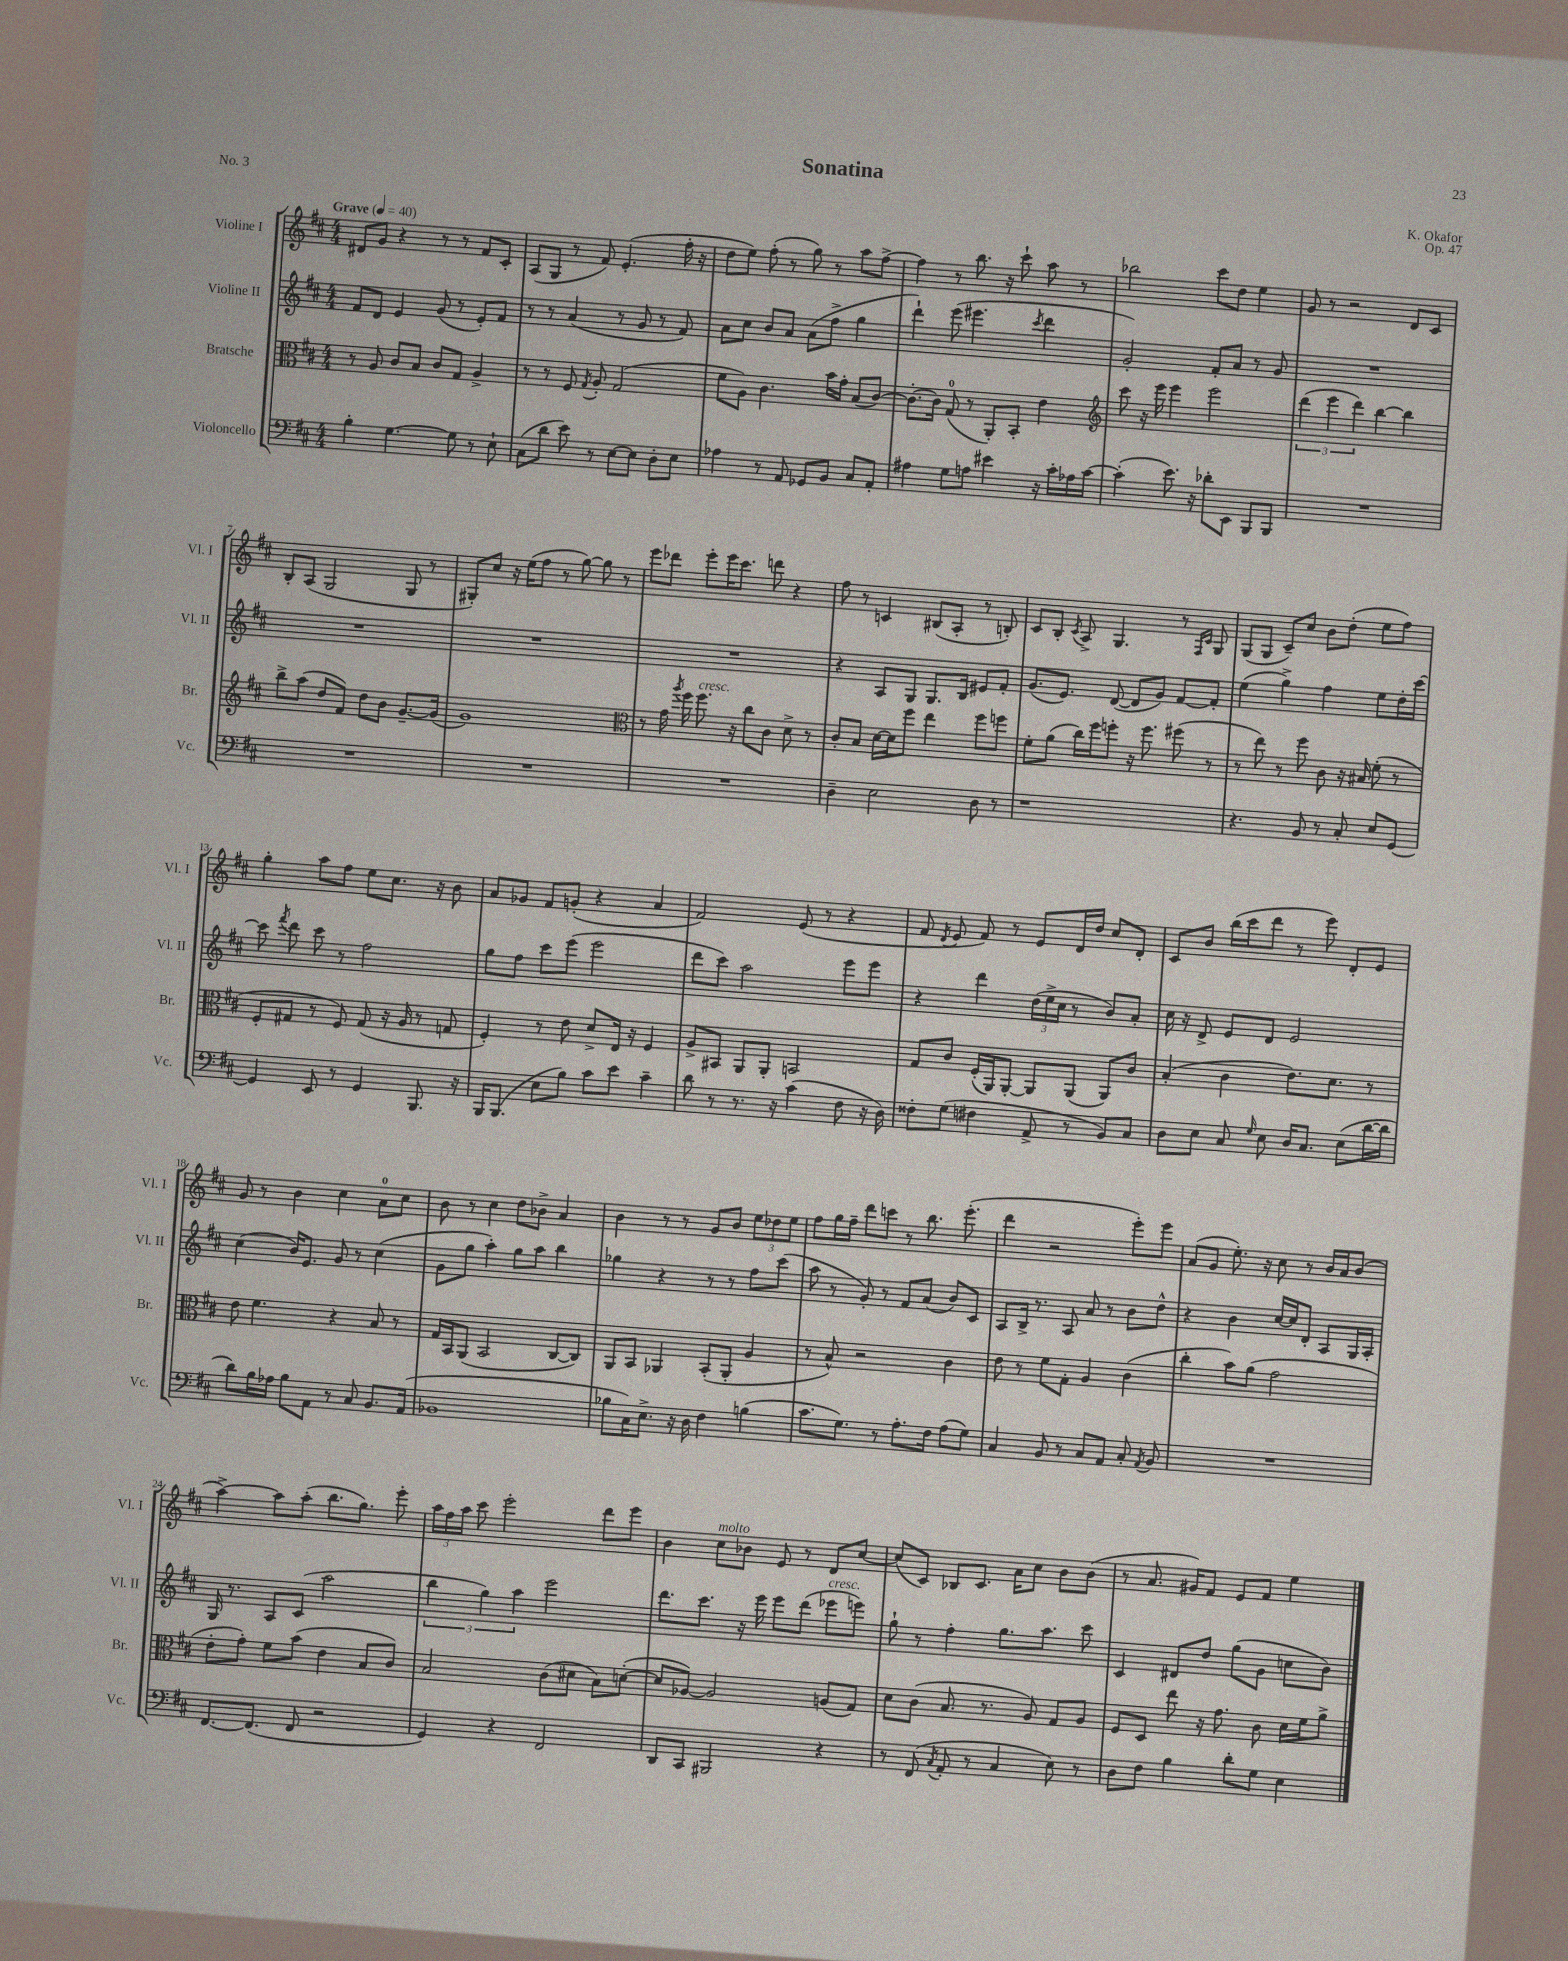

**kern	**kern	**kern	**kern
*staff4	*staff3	*staff2	*staff1
*clefF4	*clefC3	*clefG2	*clefG2
*k[f#c#]	*k[f#c#]	*k[f#c#]	*k[f#c#]
*M4/4	*M4/4	*M4/4	*M4/4
*MM40	*MM40	*MM40	*MM40
4B'	8r	8f#	8d#
.	8A	8d	8g
[4.G	8c#	4e	4r
.	8B	.	.
.	8c#	(8g	8r
8G]	8G	8r	8r
8r	4A^	8e')	8f#
8E`	.	8f#	8c#'
=	=	=	=
(8C#	8r	8r	(8A
8d	8r	8r	8G
8e)	8F#	(4a	8r
.	8qG	.	.
8r	8A'	.	8f#)
[8E	(2G	8r	(4.e'
8E]	.	8g	.
8D'	.	8r	.
8E	.	8f#)	16ff#'
.	.	.	16r
=	=	=	=
4A-	8f#	8a	8dd
.	8A)	8cc#	8ee)
8r	4.c#	8b	(8ff#'
8AA	.	8a	8r
8GG-	.	(8a	8gg)
8BB	16b	8ff#^	8r
.	16g'	.	.
8C#	(8B	4gg	8aa
8AA'	[8c#)	.	[8ff#^
=	=	=	=
4A#	8.c#'_	4ddd`)	4ff#]
.	16c#]	.	.
8G	(8G	(8eee	8r
8A	8r	4.eee#	8.bb
4e#	8AA')	.	.
.	.	.	16r
.	8BB'	.	8ccc#`
.	.	8qccc#	.
16r	4e	4ddd	8aa
16c#'	.	.	.
16A-	.	.	8r
[16c#	.	.	.
=	=	=	=
*	*clefG2	*	*
(4c#']	8ccc#	2g')	2bb-
.	16r	.	.
.	16eee	.	.
8.e)	4eee	.	.
16r	.	.	.
8d-'	2eee	8f#'	8ccc#
8EE	.	8a	8dd
8BBB	.	8r	4ee
8BBB	.	8g	.
=	=	=	=
1r	(6ddd	1r	8g
.	.	.	8r
.	6eee	.	.
.	.	.	2r
.	6ddd)	.	.
.	[4bb	.	.
.	4bb]	.	8d
.	.	.	8c#
=	=	=	=
1r	8bb^	1r	8B'
.	(8aa	.	(8A
.	8dd	.	2G
.	8f#)	.	.
.	8dd	.	.
.	8b	.	.
.	[8.g~	.	8G
.	.	.	8r
.	(16g]	.	.
=	=	=	=
1r	1g)	1r	8G#')
.	.	.	8cc#
.	.	.	16r
.	.	.	(16ee
.	.	.	8ff#
.	.	.	8r
.	.	.	[8gg)
.	.	.	8gg]
.	.	.	8r
=	=	=	=
*	*clefC3	*	*
1r	8r	1r	8eee
.	16g	.	8ddd-
.	8qaa	.	.
.	16ff#	.	.
.	8.ff#	.	8eee'
.	.	.	16eee
.	16r	.	8.ccc#
.	8cc#	.	.
.	8c#	.	8ddd
.	8d^	.	4r
.	8r	.	.
=	=	=	=
4D~	8c#'	4r	8ff#
.	8B	.	8r
2E	[16d	8A	4c
.	16d]	.	.
.	8ff#	8G	.
.	4ee	8.G	(8B#
.	.	.	8A'
.	.	16B	.
8D	8ff#	8e#	8r
8r	8ff	8f#'	8B')
=	=	=	=
1r	8f#'	(8.g	8c#
.	(8a	.	8B'
.	.	8.e)	.
.	.	.	8qc#
.	16cc#)	.	8A^
.	16ff#	.	.
.	8ff'	([8d	4.G
.	16r	8d]	.
.	8.ff	.	.
.	.	8g)	.
.	(8ff#	[8f#	8r
.	.	.	16qqF#
.	.	.	16qqc#
.	8r	8f#']	8G
=	=	=	=
4.r	8r	(4ee	(8G
.	8ee)	.	8G
.	8r	4gg^)	8c#~)
8BB	8ff#	.	8cc#
8r	8c#	4ff#	8b
8C#'	16r	.	(8dd'
.	16B#	.	.
8E	(8f#'	8ee	8ee
[8GG	8r	16dd'	8ff#)
.	.	[16ccc#	.
=	=	=	=
4GG]	8F#'	8ccc#]	4gg'
.	.	8qfff#	.
.	8G#	8ddd	.
8EE	8r	8ccc#	8aa
8r	8F#)	8r	8ff#
4GG	(8G#	2ff#	8ee
.	16r	.	8.cc#
.	16A	.	.
8.BBB	8r	.	.
.	.	.	16r
.	8G	.	8b
16r	.	.	.
=	=	=	=
16BBB	4F#')	8gg	8a
(8.BBB	.	.	.
.	.	8ff#	8g-
8E	8r	8ccc#	8f#
8B)	8e	(8eee	(8g'
8c#	8d^	2eee	4r
8e	16E	.	.
.	16r	.	.
4c#~	4F#	.	4a
=	=	=	=
8d	8A^	8ddd	2f#)
8r	8BB#	8ccc#)	.
8.r	8AA	2aa	.
.	8AA'	.	.
16r	.	.	.
(4c#	2BB	.	(8e
.	.	.	8r
8F#	.	8eee	4r
16r	.	8eee	.
16D)	.	.	.
=	=	=	=
8F##'	8G	4r	8f#
.	.	.	8qd
(8G	8c#	.	8e
4F#	(16F#'	4ddd	8f#)
.	16AA)	.	.
.	[8AA'	.	8r
8AA^	8AA]	(24dd	8e
.	.	24ee^	.
.	.	24cc#	.
8r	(8AA	8r	16d
.	.	.	16dd
8BB)	8AA)	8b)	8cc#
8C#	8c#	8a'	8d'
=	=	=	=
8D	(4B'	16cc#	8c#
.	.	16r	.
8E	.	8d^	8b
8C#	4c#	8e	(16bb
.	.	.	16ccc#
16qqG	.	.	.
8E	.	8d	8ddd
16D	8.e)	2e	8r
8.C#	.	.	.
.	.	.	8eee)
.	8.d	.	.
(8E	.	.	8d'
[16d	8r	.	8e
16d]	.	.	.
=	=	=	=
8d)	8e	(4cc#	8g
16B	4.f#	.	8r
16A-	.	.	.
8B	.	16b)	4b
.	.	8.e	.
8AA	.	.	.
8r	4r	8g	4cc#
8C#	.	8r	.
8.BB	8B	(4cc#	8a
.	8r	.	8cc#
(16AA	.	.	.
=	=	=	=
1BB-	16G	8g	8b
.	16BB	.	.
.	(8AA	8gg	8r
.	2BB	4aa')	4cc#
.	.	8gg	8dd
.	.	8aa	8b-^
.	[8C#	4bb	4a
.	8C#])	.	.
=	=	=	=
8B-	8AA	4gg-	4b
16C#)	8BB	.	.
8.E^	.	.	.
.	4AA-	4r	8r
16r	.	.	8r
16D	.	.	.
4F#	(8BB'	8r	8g
.	8AA-'	8r	8b
(4B	4A	8ff#	12ee
.	.	.	12dd-
.	.	(8ccc#	.
.	.	.	12ee
=	=	=	=
8.c#	8r	8aa	8ff#
.	8B^^)	8r	16gg
8.G)	.	.	16ff#~
.	2r	8g')	8ddd
8r	.	8r	8ccc
8.A'	.	8f#	8r
.	.	(8a	8.bb
16F#	.	.	.
(8A	4c#	8b)	.
.	.	.	(8.eee'
8G)	.	8c#	.
=	=	=	=
4C#	8e	8A	4ddd
.	8r	16B^	.
.	.	8.r	.
8BB	8f#	.	2r
8r	8G'	8A	.
8C#	4A	8a	.
8AA	.	8r	.
8C#'	(4c#	8b	8eee')
8qAA	.	.	.
8BB	.	8dd^^	8eee
=	=	=	=
1r	4cc#'	4r	(8a
.	.	.	8g
.	8b)	4b	8.ee')
.	(8a	.	.
.	.	.	16r
.	2g	[16cc#	8cc#
.	.	16cc#]	.
.	.	8d'	8r
.	.	8A	16b
.	.	.	16a
.	.	16G	(8b
.	.	16A'	.
=	=	=	=
[8.FF#	8e'	16G	[4aa^)
.	.	8.r	.
.	8g')	.	.
(8.FF#]	.	.	.
.	8f#	8A	8aa]
8FF#	(8b	(8c#	(8aa'
2r	4e	2aa	8.bb
.	.	.	8.gg)
.	8B	.	.
.	8c#)	.	8eee'
=	=	=	=
4GG)	2B	6bb	24aa
.	.	.	24ff#
.	.	.	24aa
.	.	.	8ccc#
.	.	6gg)	.
4r	.	.	2eee'
.	.	6aa	.
2FF#	(8c#	2eee	.
.	8d#	.	.
.	8B)	.	8ddd
.	([8d'	.	8eee
=	=	=	=
8DD	8d]	8.ddd	4b
8CC#	[8A-)	.	.
.	.	8.ccc#	.
2BBB#	2A-]	.	8cc#
.	.	16r	8b-
.	.	16eee	.
.	.	8eee	8e
.	.	(8ddd	8r
4r	(8A	8eee-	8d
.	8G)	8eee)	[8cc#
=	=	=	=
8r	8d	8gg`	(8cc#]
(8FF#	(8c#	8r	8c#)
8qC#	.	.	.
8AA'	8.B	4ff#'	8B-
8r	.	.	8.c#
.	8.r	.	.
4C#	.	8.gg	.
.	.	.	16a
.	8A)	.	8cc#
.	.	8.aa	.
8E)	8G	.	8b
8r	8A	8ccc#	(8b
=	=	=	=
8D	8F#	4c#	8r
8F#	8D	.	8.a
4B	8ee	8d#	.
.	.	.	16g#)
.	16r	8dd	8f#
.	8.g	.	.
8d'	.	(8gg	8e
8G	8c#	8g	8f#
4E	16d	8cc	4ee
.	16f#	.	.
.	8a^	8b)	.
==	==	==	==
*-	*-	*-	*-
